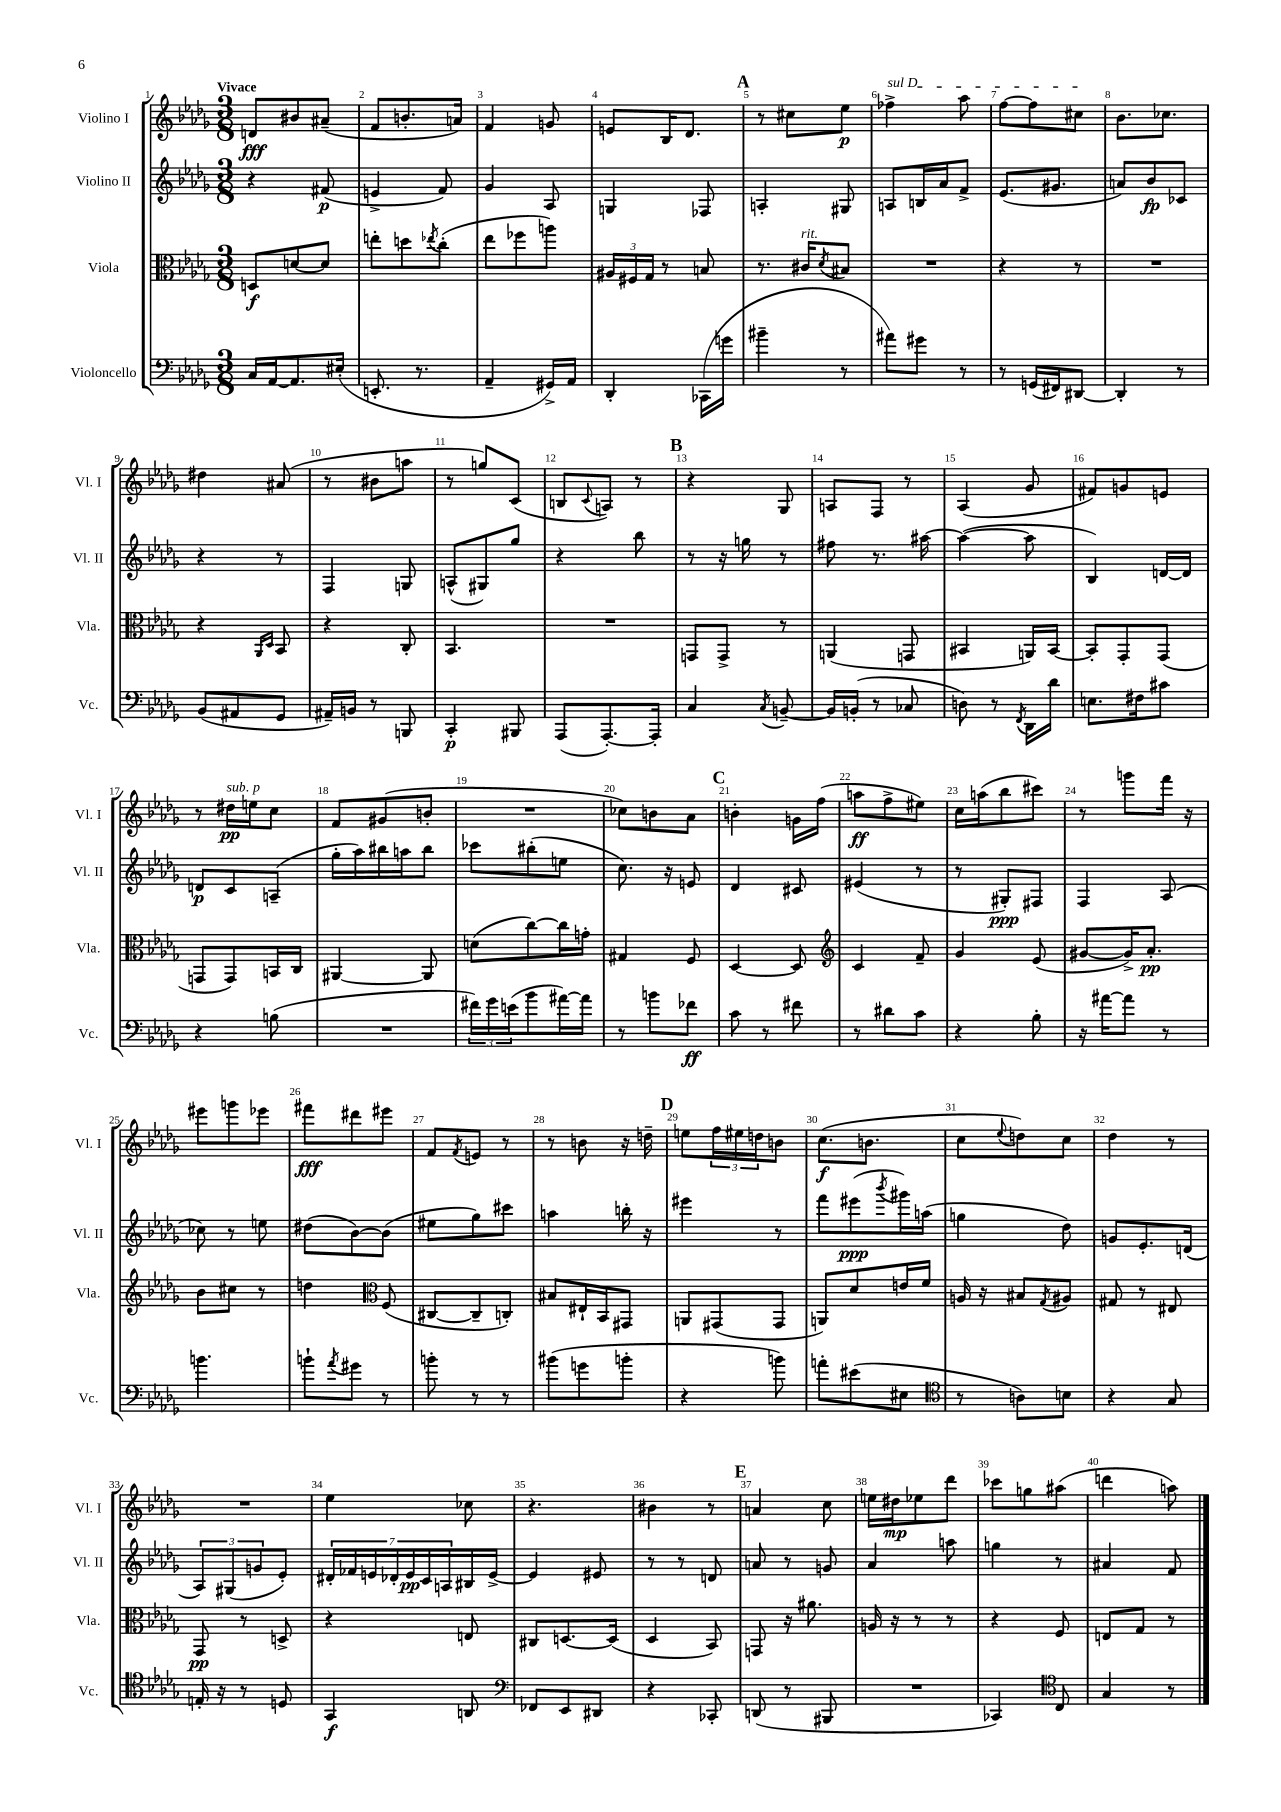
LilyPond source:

<<
\new StaffGroup <<
\new Staff = "s0" \with { instrumentName = "Violino I" shortInstrumentName = "Vl. I" } {
    \clef treble \key des \major \numericTimeSignature \time 3/8 \tempo "Vivace"
    d'8\fff bis'8 ais'8--( |
    f'8 b'8.-. a'16) |
    f'4 g'8 |
    e'8 bes16 des'8. |
    \mark \markup { \bold "A" } r8 cis''8 ees''8\p |
    \once \override TextSpanner.bound-details.left.text = \markup { \italic "sul D" } fes''4->\startTextSpan aes''8 |
    f''8~ f''8 cis''8\stopTextSpan |
    bes'8. ces''8. |
    dis''4 ais'8( |
    r8 bis'8 a''8 |
    r8 g''8) c'8( |
    b8 \appoggiatura { c'8 } a8) r8 |
    \mark \markup { \bold "B" } r4 ges8 |
    a8 f8 r8 |
    aes4( ges'8 |
    fis'8) g'8 e'8 |
    r8 dis''16\pp^\markup { \italic "sub. p" } e''16 c''8 |
    f'8 gis'8( b'8-. |
    R4. |
    ces''8) b'8 aes'8 |
    \mark \markup { \bold "C" } b'4-. g'16 f''16( |
    a''8\ff f''8-> eis''8) |
    c''16 a''16( bes''8 cis'''8) |
    r8 g'''8 f'''16 r16 |
    eis'''8 g'''8 ees'''8 |
    fis'''8\fff dis'''8 eis'''8 |
    f'8 \acciaccatura { f'8 } e'8 r8 |
    r8 b'8 r16 d''16-- |
    \mark \markup { \bold "D" } e''8 \tuplet 3/2 { f''16 eis''16 d''16 } b'8 |
    c''8.\f( b'8. |
    c''8 \appoggiatura { ees''8 } d''8) c''8 |
    des''4 r8 |
    R4. |
    ees''4 ces''8 |
    r4. |
    bis'4 r8 |
    \mark \markup { \bold "E" } a'4 c''8 |
    e''16 dis''16\mp ees''8 des'''8 |
    ces'''8 g''8 ais''8( |
    d'''4 a''8) \bar "|." |
}
\new Staff = "s1" \with { instrumentName = "Violino II" shortInstrumentName = "Vl. II" } {
    \clef treble \key des \major \numericTimeSignature \time 3/8
    r4 fis'8\p( |
    e'4-> f'8) |
    ges'4 aes8 |
    g4 fes8 |
    \mark \markup { \bold "A" } a4-. gis8 |
    a8 b16 aes'16 f'8-> |
    ees'8.( gis'8. |
    a'8) bes'8\fp ces'8 |
    r4 r8 |
    f4 g8 |
    a8-^( gis8) ges''8 |
    r4 bes''8 |
    \mark \markup { \bold "B" } r8 r16 g''16 r8 |
    fis''8 r8. ais''16~ |
    ais''4~( ais''8 |
    bes4) d'16~ d'16 |
    d'8\p c'8 a8--( |
    ges''16-. aes''16) bis''16 a''16 bis''8 |
    ces'''8 bis''8-.( e''8 |
    c''8.) r16 e'8 |
    \mark \markup { \bold "C" } des'4 cis'8 |
    eis'4( r8 |
    r8 gis8-.\ppp) fis8 |
    f4 aes8( |
    ces''8) r8 e''8 |
    dis''8( bes'8~) bes'8( |
    eis''8 ges''8) cis'''8 |
    a''4 b''16-. r16 |
    \mark \markup { \bold "D" } eis'''4 r8 |
    f'''8 eis'''8\ppp( \acciaccatura { bes'''8 } gis'''16) a''16( |
    g''4 des''8) |
    g'8 ees'8.-. d'16( |
    \tuplet 3/2 { aes8) gis8( g'8 } ees'8-.) |
    \tuplet 7/4 { dis'16-. fes'16 e'16 des'16-. e'16\pp c'16 a16 } bis16 e'16~-> |
    e'4 eis'8 |
    r8 r8 d'8 |
    \mark \markup { \bold "E" } a'8 r8 g'8 |
    aes'4 a''8 |
    g''4 r8 |
    ais'4 f'8 \bar "|." |
}
\new Staff = "s2" \with { instrumentName = "Viola" shortInstrumentName = "Vla." } {
    \clef alto \key des \major \numericTimeSignature \time 3/8
    d8\f d'8~ d'8 |
    e''8-. d''8 \acciaccatura { ees''8 } c''8-.( |
    ees''8 fes''8 a''8) |
    \tuplet 3/2 { ais16 fis16 ges16 } r8 b8 |
    \mark \markup { \bold "A" } r8. cis'16^\markup { \italic "rit." } \acciaccatura { des'8 } bis8 |
    R4. |
    r4 r8 |
    R4. |
    r4 \grace { aes,16 des16 } bes,8 |
    r4 c8-. |
    bes,4. |
    R4. |
    \mark \markup { \bold "B" } g,8 g,8-> r8 |
    a,4( g,8 |
    bis,4 a,16) bis,16~ |
    bis,8-. ges,8-. ges,8( |
    g,8 g,8) b,16 c16 |
    ais,4~ ais,8 |
    d'8( c''8~) c''16 g'16-. |
    gis4 f8 |
    \mark \markup { \bold "C" } des4~ des8 |
    \clef treble c'4 f'8-- |
    ges'4 ees'8( |
    gis'8~ gis'16->) aes'8.-.\pp |
    bes'8 cis''8 r8 |
    d''4 \clef alto f8( |
    cis8~ cis8-- c8-.) |
    bis8 eis16-! bes,16 gis,8 |
    \mark \markup { \bold "D" } a,8 gis,8( gis,8 |
    a,8) des'8 e'16 f'16 |
    a16 r16 bis8 \acciaccatura { ges8 } ais8 |
    gis8 r8 eis8 |
    ges,8\pp r8 d8-> |
    r4 e8 |
    cis8 d8.~ d16( |
    des4 bes,8) |
    \mark \markup { \bold "E" } g,8 r16 ais'8. |
    a16 r16 r8 r8 |
    r4 f8 |
    e8 ges8 r8 \bar "|." |
}
\new Staff = "s3" \with { instrumentName = "Violoncello" shortInstrumentName = "Vc." } {
    \clef bass \key des \major \numericTimeSignature \time 3/8
    c16 aes,16~ aes,8. eis16-.( |
    e,8.-. r8. |
    aes,4-- gis,16->) aes,16 |
    des,4-. ces,16( g'16 |
    \mark \markup { \bold "A" } bis'4-- r8 |
    ais'8) gis'8 r8 |
    r8 g,16( fis,16) dis,8~ |
    dis,4-. r8 |
    bes,8( ais,8 ges,8 |
    ais,16--) b,16 r8 b,,8 |
    c,4-.\p bis,,8 |
    aes,,8( aes,,8.~-.) aes,,16-. |
    \mark \markup { \bold "B" } c4 \acciaccatura { c8 } b,8~-- |
    b,16 b,16-.( r8 ces8 |
    d8) r8 \acciaccatura { f,8 } des,16 des'16 |
    e8. fis16 cis'8 |
    r4 b8( |
    R4. |
    \tuplet 3/2 { fis'16) ges'16 e'16( } bes'8 ais'16~) ais'16 |
    r8 b'8 fes'8\ff |
    \mark \markup { \bold "C" } c'8 r8 fis'8 |
    r8 dis'8 c'8 |
    r4 bes8-. |
    r16 ais'16~ ais'8 r8 |
    b'4. |
    b'8-! \acciaccatura { aes'8 } gis'8 r8 |
    b'8-. r8 r8 |
    bis'8( g'8 b'8-. |
    \mark \markup { \bold "D" } r4 b'8) |
    a'8-. eis'8( eis8 |
    \clef tenor r8 a8) b8 |
    r4 ges8 |
    e16-. r16 r8 d8 |
    ges,4\f a,8 |
    \clef bass fes,8 ees,8 dis,8 |
    r4 ces,8-. |
    \mark \markup { \bold "E" } d,8( r8 bis,,8 |
    R4. |
    ces,4) \clef tenor c8 |
    ges4 r8 \bar "|." |
}
>>
>>
\layout { \context { \Score \override BarNumber.break-visibility = ##(#f #t #t) barNumberVisibility = #all-bar-numbers-visible } }
